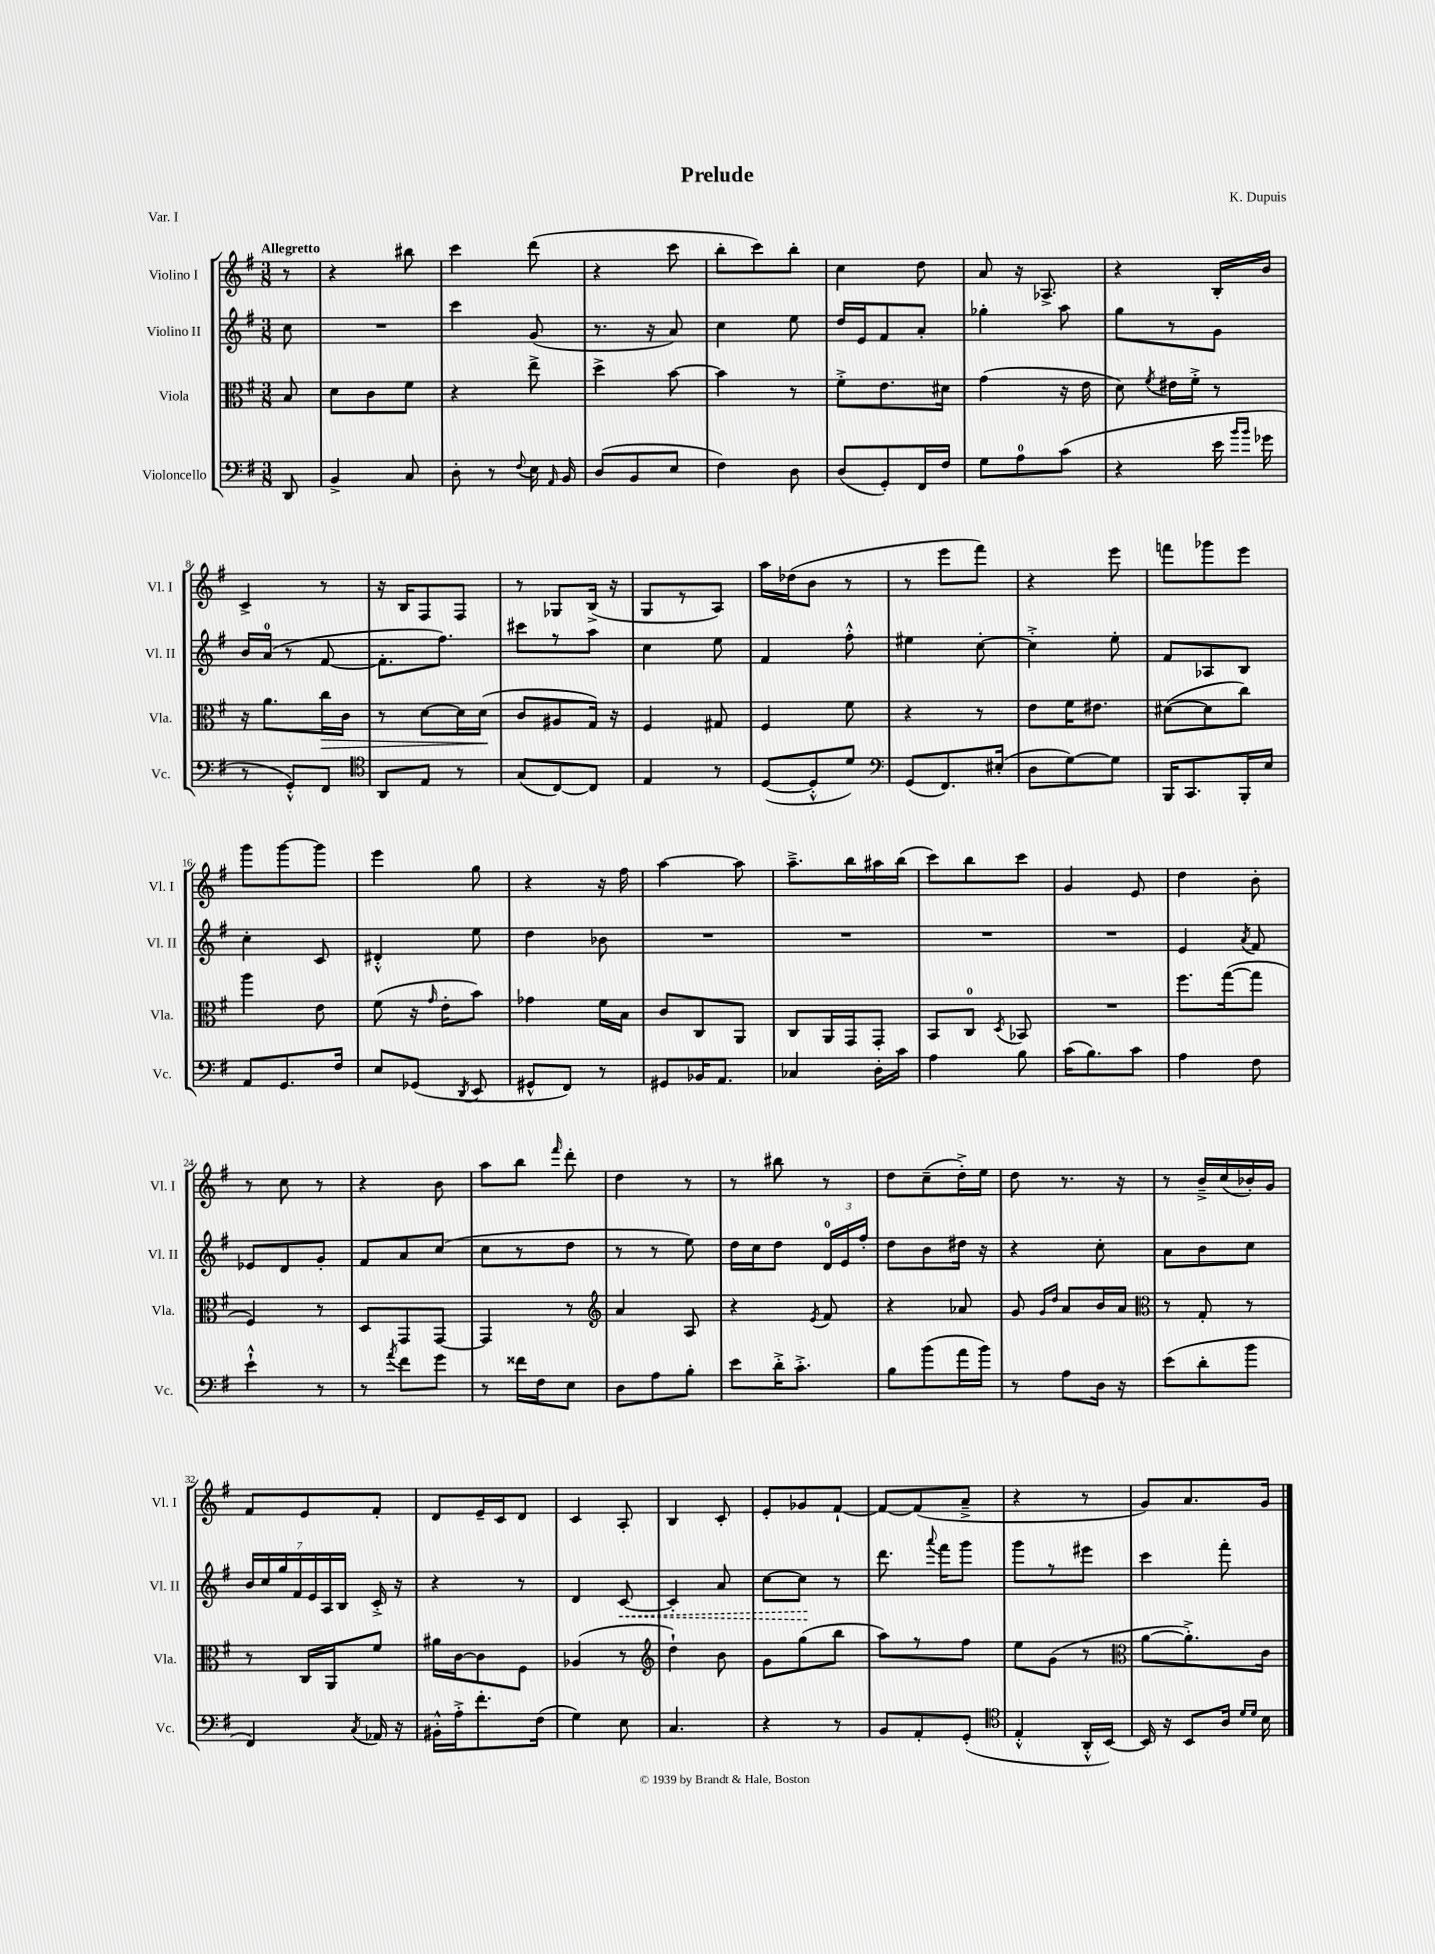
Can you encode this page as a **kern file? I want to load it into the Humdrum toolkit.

**kern	**kern	**dynam	**kern	**dynam	**kern
*part4	*part3	*part3	*part2	*part2	*part1
*staff4	*staff3	*staff3	*staff2	*staff2	*staff1
*I"Violoncello	*I"Viola	*	*I"Violino II	*	*I"Violino I
*I'Vc.	*I'Vla.	*	*I'Vl. II	*	*I'Vl. I
*clefF4	*clefC3	*	*clefG2	*	*clefG2
*k[f#]	*k[f#]	*	*k[f#]	*	*k[f#]
*M3/8	*M3/8	*	*M3/8	*	*M3/8
=	=	=	=	=	=
!	!	!	!	!	!LO:TX:a:B:t=Allegretto
8DD/	8B/	.	8cc\	.	8r
=1	=1	=1	=1	=1	=1
4BB^/	8d\L	.	4.r	.	4r
.	8c\	.	.	.	.
8C/	8f#\J	.	.	.	8bb#X\
=2	=2	=2	=2	=2	=2
8D'\	4r	.	4ccc\	.	4ccc\
8r	.	.	.	.	.
8qqF#/	.	.	.	.	.
16E\	8ee^\	.	(8g/	.	(8ddd\
16qqAA/	.	.	.	.	.
16BB/	.	.	.	.	.
=3	=3	=3	=3	=3	=3
(8D/L	4dd^\	.	8.r	.	4r
8BB/	.	.	.	.	.
.	.	.	16r	.	.
8E/J	[8b\	.	8a/)	.	8ccc\
=4	=4	=4	=4	=4	=4
4F#\)	4b\]	.	4cc\	.	8bb'\L
.	.	.	.	.	8ccc\)
8D\	8r	.	8ee\	.	8bb'\J
=5	=5	=5	=5	=5	=5
(8D/L	8f#'^\L	.	16dd/LL	.	4cc\
.	.	.	16e/J	.	.
8GG'/)	8.e\	.	8f#/	.	.
16FF#/L	.	.	8a'/J	.	8dd\
16F#/JJ	16d#X\Jk	.	.	.	.
=6	=6	=6	=6	=6	=6
8G\L	(4g\	.	4gg-X'\	.	8a/
8A\	.	.	.	.	16r
.	.	.	.	.	8.A-X^/
(8c\J	16r	.	8aa\	.	.
.	16e\	.	.	.	.
=7	=7	=7	=7	=7	=7
4r	8d\)	.	8gg\L	.	4r
.	8qf#/	.	.	.	.
.	16e#X\LL	.	8r	.	.
.	16f#'^\JJ	.	.	.	.
16e\	8r	.	8g\J	.	16B'/LL
16qqb/LL	.	.	.	.	.
16qqb/JJ	.	.	.	.	.
16g-X\	.	.	.	.	16b/JJ
!!LO:LB:g=z
=8	=8	=8	=8	=8	=8
8r	16r	.	16b/LL	.	4c^/
.	8.a\L	.	(16a/JJ	.	.
8GG'^^/L)	.	.	8r	.	.
!	!	!LO:HP:b	!	!	!
8FF#/J	16cc\L	>	[8f#/	.	8r
.	16c\JJ	.	.	.	.
=9	=9	=9	=9	=9	=9
*clefC4	*	*	*	*	*
8AA/L	8r	.	8.f#'\L]	.	16r
.	.	.	.	.	16B/KL
8E/J	[8d\L	.	.	.	8F#/
.	.	.	8.ff#\J)	.	.
8r	16d\L]	.	.	.	8F#/J
.	(16d\JJ	.	.	.	.
.	.	]	.	.	.
=10	=10	=10	=10	=10	=10
(8G/L	8c/L	.	8ccc#X\L	.	8r
[8C/)	8A#X/	.	8r	.	8G-X/L
8C/J]	16G/Jk)	.	8aa\J	.	(16B^/Jk
.	16r	.	.	.	16r
=11	=11	=11	=11	=11	=11
4E/	4F#/	.	4cc\	.	8G/L
.	.	.	.	.	8r
8r	8G#X/	.	8ee\	.	8A/J)
=12	=12	=12	=12	=12	=12
([8D/L	4F#/	.	4f#/	.	16aa\LL
.	.	.	.	.	(16dd-X\J
8D'^^/]	.	.	.	.	8b\J
8d/J)	8f#\	.	8ff#'^^\	.	8r
=13	=13	=13	=13	=13	=13
*clefF4	*	*	*	*	*
(8GG/L	4r	.	4ee#X\	.	8r
8.FF#/)	.	.	.	.	8eee\L
.	8r	.	[8cc'\	.	8fff#\J)
(16E#X'/Jk	.	.	.	.	.
=14	=14	=14	=14	=14	=14
8D\L	8e\L	.	4cc'^\]	.	4r
[8G\)	16f#\K	.	.	.	.
.	8.e#X\J	.	.	.	.
8G\J]	.	.	8ee'\	.	8eee\
=15	=15	=15	=15	=15	=15
16BBB/KL	([8d#X\L	.	8f#/L	.	8fffn\L
8.CC/	.	.	.	.	.
.	8d#\]	.	8A-X/	.	8ggg-X\
16BBB'/L	8cc\J)	.	8B/J	.	8eee\J
16E/JJ	.	.	.	.	.
!!LO:LB:g=z
=16	=16	=16	=16	=16	=16
8AA/L	4aa\	.	4cc'\	.	8ggg\L
8.GG/	.	.	.	.	[8ggg\
.	8e\	.	8c/	.	8ggg\J]
16F#/Jk	.	.	.	.	.
=17	=17	=17	=17	=17	=17
8E/L	(8f#\	.	4d#X'^^/	.	4eee\
(8GG-X/J	16r	.	.	.	.
.	16qqg/	.	.	.	.
.	16e'\KL	.	.	.	.
8qDD/	.	.	.	.	.
8EE/	8b\J)	.	8ee\	.	8gg\
=18	=18	=18	=18	=18	=18
8GG#X^^/L	4g-X\	.	4dd\	.	4r
8FF#/J)	.	.	.	.	.
8r	16f#\LL	.	8b-X\	.	16r
.	16B\JJ	.	.	.	16ff#\
=19	=19	=19	=19	=19	=19
8GG#X/L	8c/L	.	4.r	.	[4aa\
16BB-X/K	8C/	.	.	.	.
8.AA/J	.	.	.	.	.
.	8AA/J	.	.	.	8aa\]
=20	=20	=20	=20	=20	=20
4C-X/	8C/L	.	4.r	.	8.aa~^\L
.	16AA/L	.	.	.	.
.	16GG/J	.	.	.	16bb\L
16D'\LL	8GG'/J	.	.	.	16aa#X\
16c\JJ	.	.	.	.	(16bb\JJ
=21	=21	=21	=21	=21	=21
4A\	8BB/L	.	4.r	.	8ccc\L)
.	8C/J	.	.	.	8bb\
.	8qD/	.	.	.	.
8B\	8BB-X/	.	.	.	8ccc\J
=22	=22	=22	=22	=22	=22
(16c\KL	4.r	.	4.r	.	4g/
8.B\)	.	.	.	.	.
8c\J	.	.	.	.	8e/
=23	=23	=23	=23	=23	=23
4A\	8.ff#\L	.	4e/	.	4dd\
.	([16gg\k	.	.	.	.
.	.	.	8qa/	.	.
8F#\	8gg\J]	.	8f#/	.	8b'\
!!LO:LB:g=z
=24	=24	=24	=24	=24	=24
4e`^^\	4F#/)	.	8e-X/L	.	8r
.	.	.	8d/	.	8cc\
8r	8r	.	8g'/J	.	8r
=25	=25	=25	=25	=25	=25
8r	8D/L	.	8f#/L	.	4r
8qa/	.	.	.	.	.
8f#\L	8GG/	.	8a/	.	.
8g\J	[8GG/J	.	(8cc/J	.	8b\
=26	=26	=26	=26	=26	=26
8r	4GG/]	.	8cc\L	.	8aa\L
16f##X\LL	.	.	8r	.	8bb\J
16F#\J	.	.	.	.	.
.	.	.	.	.	16qqfff#/
8E\J	8r	.	8dd\J	.	8ddd'\
=27	=27	=27	=27	=27	=27
*	*clefG2	*	*	*	*
8D\L	4a/	.	8r	.	4dd\
8A\	.	.	8r	.	.
8B'\J	8A/	.	8ee\)	.	8r
=28	=28	=28	=28	=28	=28
8e\L	4r	.	16dd\LL	.	8r
.	.	.	16cc\J	.	.
16d'^\K	.	.	8dd\J	.	8bb#X\
8.c'^\J	.	.	.	.	.
.	8qe/	.	.	.	.
.	8f#/	.	24d/LL	.	8r
.	.	.	24e/	.	.
.	.	.	24ff#'/JJ	.	.
=29	=29	=29	=29	=29	=29
8B\L	4r	.	8dd\L	.	8dd\L
(8b\	.	.	8b\	.	(8cc~\
16a\L	8a-X/	.	16dd#X\Jk	.	16dd'^\L)
16b\JJ)	.	.	16r	.	16ee\JJ
=30	=30	=30	=30	=30	=30
8r	8g/	.	4r	.	8dd\
.	16qqg/LL	.	.	.	.
.	16qqdd/JJ	.	.	.	.
8A\L	8a/L	.	.	.	8.r
16D\Jk	16b/L	.	8cc'\	.	.
16r	16a/JJ	.	.	.	16r
=31	=31	=31	=31	=31	=31
*	*clefC3	*	*	*	*
(8e\L	8r	.	8a\L	.	8r
8d'\	8G'/	.	8b\	.	16b~^/LL
.	.	.	.	.	(16cc/
8b\J	8r	.	8cc\J	.	16b-X'/)
.	.	.	.	.	16g/JJ
!!LO:LB:g=z
=32	=32	=32	=32	=32	=32
4FF#/)	8r	.	28b/LL	.	8f#/L
.	.	.	28cc/	.	.
.	.	.	28gg/	.	.
.	.	.	28f#/	.	.
.	16C/LL	.	.	.	8e/
.	.	.	28e/	.	.
.	.	.	28A/	.	.
.	16AA/J	.	.	.	.
.	.	.	28B/JJ	.	.
8qC/	.	.	.	.	.
16AA-X/	8f#/J	.	16c'^/	.	8f#'/J
16r	.	.	16r	.	.
=33	=33	=33	=33	=33	=33
16BB#X'^^\LL	16a#X\LL	.	4r	.	8d/L
16A'^\J	[16c\J	.	.	.	.
8.f#'\	8c\]	.	.	.	16e~/L
.	.	.	.	.	16c/J
.	8F#\J	.	8r	.	8d/J
(16F#\Jk	.	.	.	.	.
=34	=34	=34	=34	=34	=34
4G\)	(4A-X/	.	4d/	.	4c/
!	!	!	!	!LO:HP:b	!
8E\	8r	.	[8c/	<	8A'/
=35	=35	=35	=35	=35	=35
*	*clefG2	*	*	*	*
4.C/	4dd`\)	.	4c'/]	.	4B/
.	8b\	.	8a/	.	8c'/
=36	=36	=36	=36	=36	=36
4r	8g\L	.	[8cc\L	.	8e'/L
.	(8gg\	.	8cc\J]	.	8g-X/
8r	8bb\J	.	8r	[	[8f#`/J
=37	=37	=37	=37	=37	=37
8BB/L	8aa\L)	.	8.ddd\	.	8f#/L_
8AA'/	8r	.	.	.	(8f#/]
.	.	.	8qqaaa/	.	.
.	.	.	16fff#\KL	.	.
(8GG'/J	8ff#\J	.	8ggg\J	.	8a~^/J
=38	=38	=38	=38	=38	=38
*clefC4	*	*	*	*	*
4E'^^/	8ee\L	.	8ggg\L	.	4r
.	(8g\J	.	8r	.	.
16AA'^^/LL	8r	.	8eee#X\J	.	8r
[16BB/JJ)	.	.	.	.	.
=39	=39	=39	=39	=39	=39
*	*clefC3	*	*	*	*
16BB/]	[8a\L	.	4ccc\	.	8g/L)
16r	.	.	.	.	.
8BB/L	8.a'^\])	.	.	.	8.a/
16A/Jk	.	.	8fff#'\	.	.
16qqd/LL	.	.	.	.	.
16qqd/JJ	.	.	.	.	.
16B\	16c\Jk	.	.	.	16g/Jk
==	==	==	==	==	==
*-	*-	*-	*-	*-	*-
